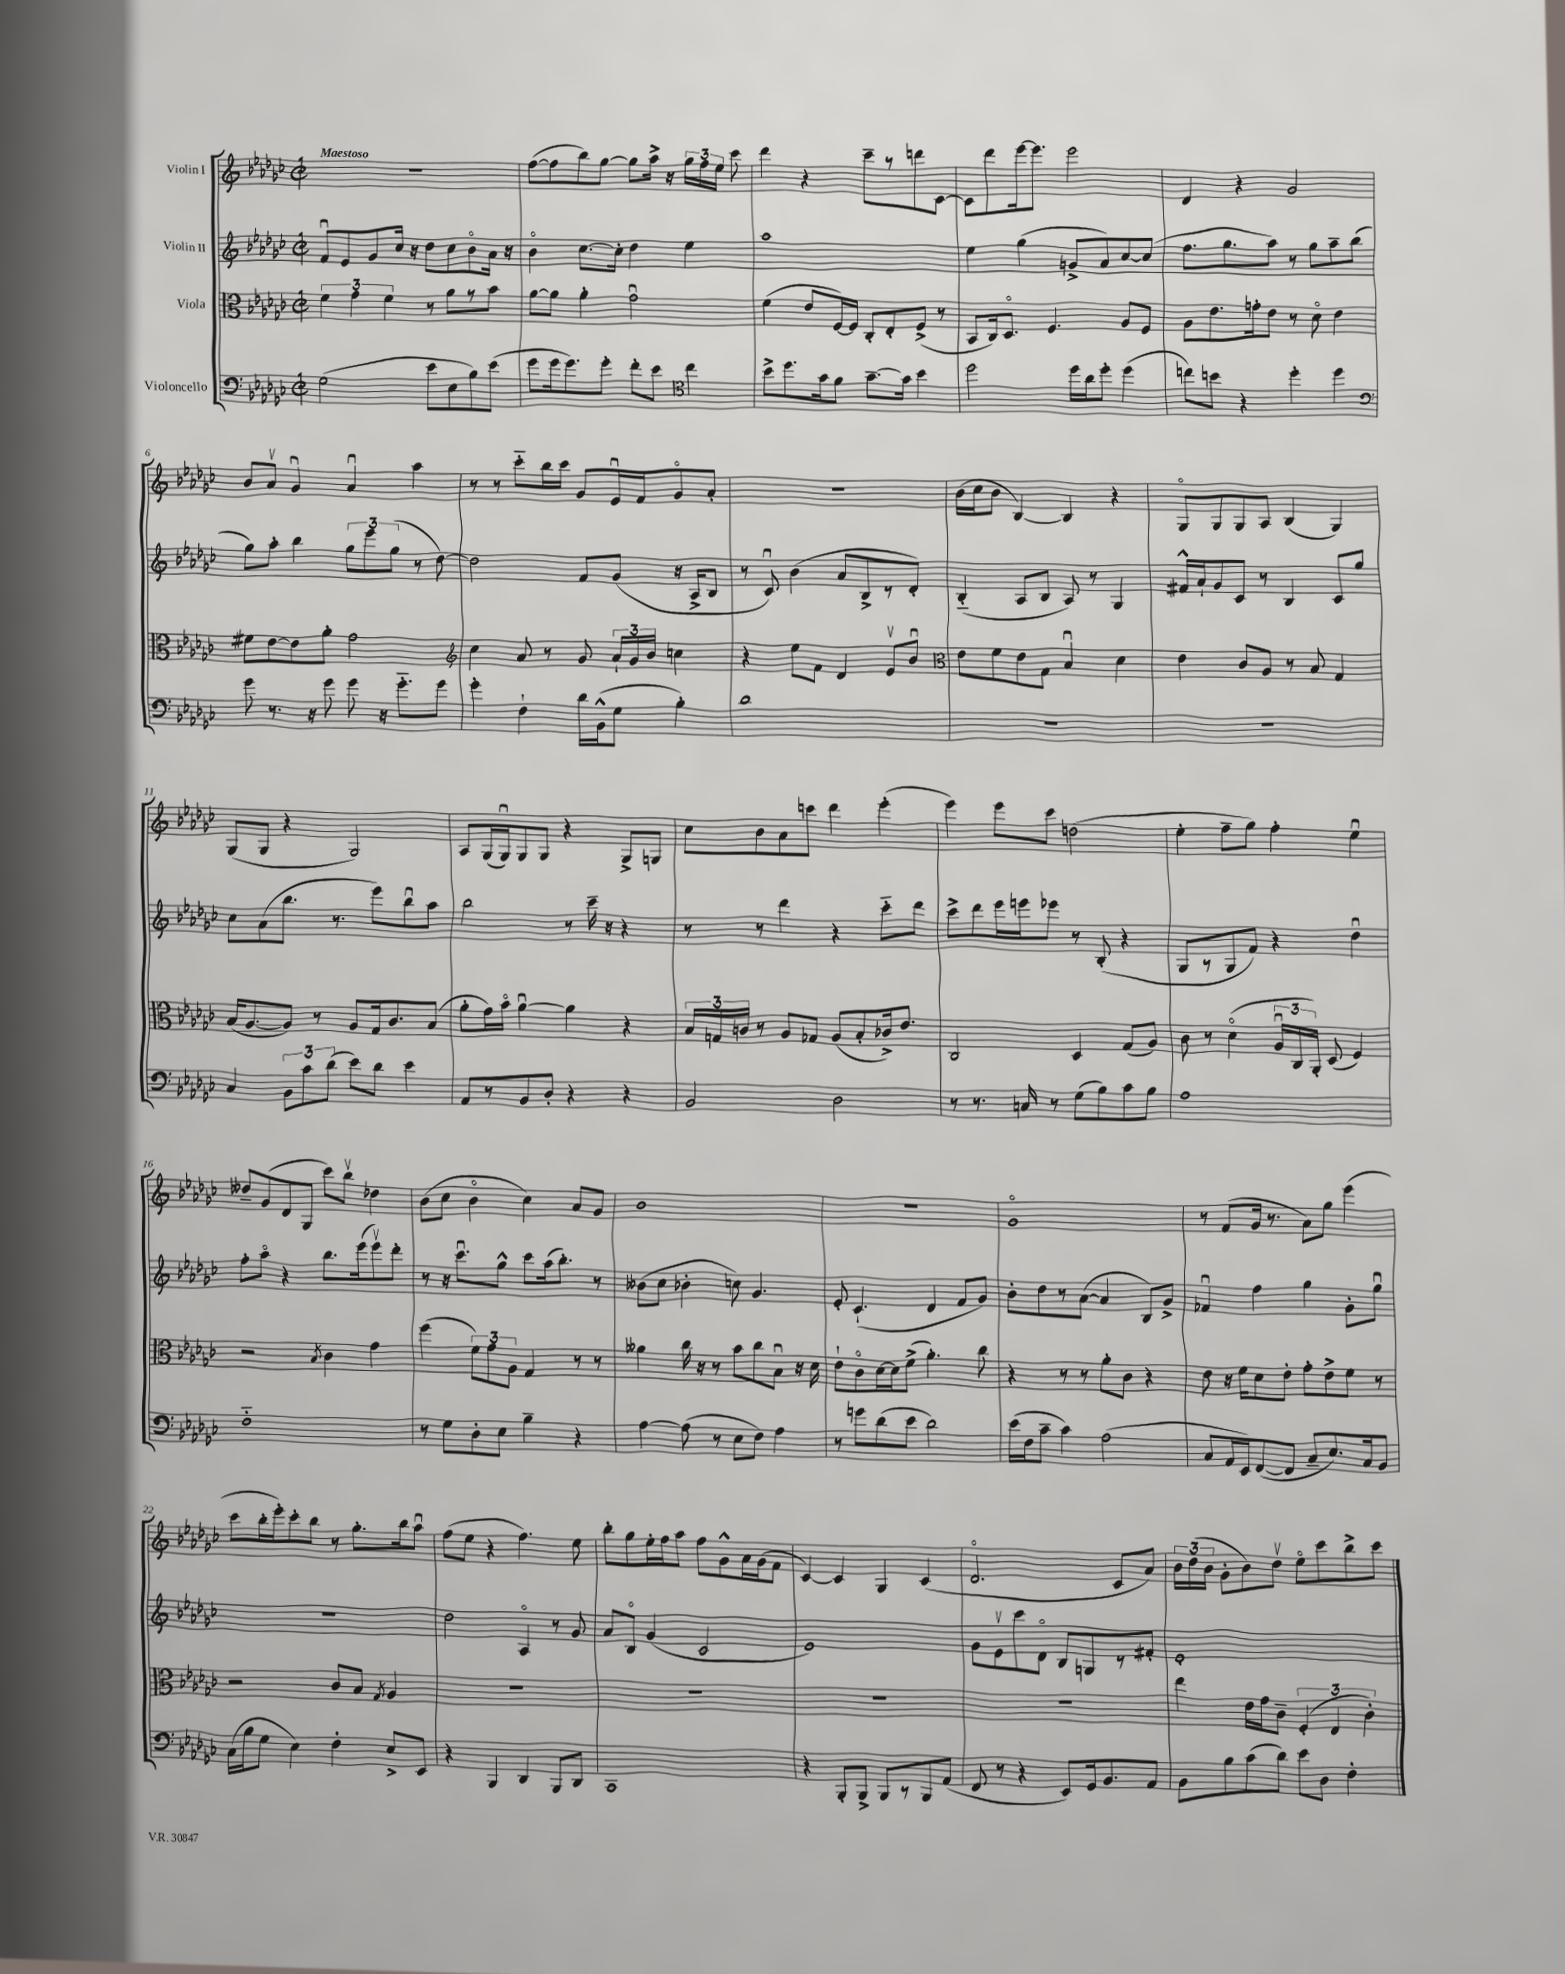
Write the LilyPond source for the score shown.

<<
\new StaffGroup <<
\new Staff = "s0" \with { instrumentName = "Violin I" } {
    \clef treble \key ges \major \defaultTimeSignature \time 2/2 \tempo "Maestoso"
    \autoBeamOff R1 |
    f''8[~( f''8 bes''8) ges''8]~ ges''8[ aes''16]-> r16 \tuplet 3/2 { ges''16[ f''16 ees''16] } ces'''8 |
    des'''4 r4 ces'''8[-- r8 d'''8 ces'8]~ |
    ces'8[ des'''8 ees'''16~ ees'''8.] ees'''2 |
    des'4 r4 ges'2 |
    bes'8[ aes'8]\upbow ges'4\downbow aes'4\downbow aes''4 |
    r8 r8 ces'''8[-_ bes''16 ces'''16] ges'8[ ees'16\downbow f'16 ges'8\flageolet aes'8]-. |
    R1 |
    bes'16[( ces''16 bes'8] bes4~) bes4 r4 |
    ges8[\flageolet ges8 ges8 aes8] bes4( ges4) |
    ges8[( ges8] r4 ges2) |
    aes8[ ges16( ges16\downbow) ges8 ges8] r4 ges8[-> g8] |
    ces''8[ bes'8 aes'8 c'''8] des'''4 ees'''4-.( |
    ees'''4) ees'''8[ ces'''8] d''2( |
    ees''4-. f''8[-- ges''8]) f''4-. ees''4\downbow |
    deses''8[-- ges'8( des'8 ges8] ces'''8[) bes''8]\upbow des''4 |
    bes'8[( ces''8] bes'4\flageolet ces''4) aes'8[ ges'8] |
    bes'1 |
    r1 |
    ges'1\flageolet |
    r8 f'8[( ges'16] r8. aes'8[) ges''8] ees'''4( |
    ces'''8[ bes''16-. ees'''16-.) ces'''8-. bes''8] r8 ges''8.[-. bes''16 aes''8]\downbow |
    f''8[( ees''8] r4 f''4.) ees''8 |
    bes''8[-. ges''8 ees''16-. f''16 aes''8] f''8[ ges'8-^ aes'16 ges'16( f'8] |
    ces'4~) ces'4 ges4 ces'4( |
    des'2.\flageolet ces'8[ aes'8]) |
    \tuplet 3/2 { bes'16[ des''16( bes'16] } ges'8[-. bes'8) des''8]\upbow ees''8[\flageolet ces'''8 bes''8-> ces'''8] \bar "|." |
}
\new Staff = "s1" \with { instrumentName = "Violin II" } {
    \clef treble \key ges \major \defaultTimeSignature \time 2/2
    \autoBeamOff f'8[\downbow ees'8 ges'8 ces''16] r16 des''8[ ces''8 bes'8\flageolet aes'16] r16 |
    bes'4\flageolet ces''8.[~ ces''16]-. des''4 ees''4 |
    aes''1 |
    ees''4 ges''4( g'8[-> aes'8) ces''8~ ces''8]( |
    f''8.[ ges''8. aes''8]) r8 ges''8[ aes''8-- bes''8]( |
    ges''8[) aes''8]-. bes''4 \tuplet 3/2 { ges''8[ ees'''8 ges''8]( } r8 des''8~) |
    des''2 f'8[ ges'8]( r16 aes16[-> bes8] |
    r8 ces'8\downbow) bes'4( aes'8[ bes8-> r8 des'8]-.) |
    bes4-_( aes8[ bes8] aes8) r8 ges4 |
    fis'16[-^ aes'16-! ges'8 ces'8] r8 bes4 ces'8[ ges''8] |
    ces''8[ aes'8( bes''8.] r8. ees'''8[) bes''8\downbow aes''8] |
    bes''2 r8 ces'''16-- r16 r4 |
    r8 r8 des'''4 r4 ces'''8[-_ des'''8] |
    ces'''8[-> des'''8 ees'''16 e'''16 ees'''8] r8 bes8-.( r4 |
    ges8[ r8 ges8 f'8]) r4 des''4\downbow |
    f''8[-. aes''8]\flageolet r4 bes''8.[ ees'''16( ees'''8\upbow) des'''8]-. |
    r8 r16 ces'''8.[\downbow ges''8]-^ ces'''8[ aes''16( bes''8.]-.) r8 |
    beses'8[( ces''8] bes'4-. c''8) ges'4. |
    ees'8-. ces'4.-!( des'4 f'8[ ges'8]) |
    bes'8[-. des''8 r8 aes'8]~( aes'4 bes8[) ges'8]-> |
    fes'4\downbow f''4 ges''4 ges'8[-. ges''8]\downbow |
    r1 |
    des''2 aes4\flageolet r8 ges'8 |
    aes'8[ bes8]\flageolet ges'4( ces'2 |
    ees'1) |
    ges'8[ ees'8\upbow ces'''8 des'8]\flageolet bes8[ g8 r8 fis'8]-. |
    ees'1-. \bar "|." |
}
\new Staff = "s2" \with { instrumentName = "Viola" } {
    \clef alto \key ges \major \defaultTimeSignature \time 2/2
    \autoBeamOff \tuplet 3/2 { f'4 ges'4 f'4 } r8 aes'8[ r8 bes'8] |
    aes'8[~ aes'8] aes'4-. ges'2\downbow |
    f'4( ees'8[ f16~) f16] ces8[-. ees8-. f8]->( r8 |
    bes,8[ ces16) des8.]\flageolet f4. aes8[ f8] |
    aes8[ ees'8. g'16-. ees'8] r8 des'8\flageolet ees'4 |
    fis'8[ ees'8~ ees'8 aes'8]-. ges'2 |
    \clef treble ces''4 aes'8 r8 ges'8 \tuplet 3/2 { aes'16[-! ges'16 bes'16] } c''4 |
    r4 ees''8[ f'8] des'4 ees'8[\upbow bes'8]\downbow |
    \clef alto ees'8[ f'8 ees'8 ges8] bes4\downbow des'4 |
    ees'4 ces'8[ aes8] r8 bes8 ges4 |
    bes16[( aes8.~ aes8]) r8 aes8[ ges16 ces'8. bes8]( |
    aes'8[-. ges'16) bes'16]\flageolet aes'4~\downbow aes'4 r4 |
    \tuplet 3/2 { bes16[ g16 c'16] } r8 aes8[ ges8] aes8[( bes8-. ces'16->) ees'8.] |
    ces2 des4 ges8[( aes8]) |
    ces'8 r8 des'4\flageolet( \tuplet 3/2 { aes16[\downbow ces16 aes,16]-.) } des8( f4) |
    r2 \acciaccatura { bes8 } ces'4 ges'4 |
    f''4( \tuplet 3/2 { f'8[) ges'8 aes8] } ges4 r8 r8 |
    aeses'4 ces''16 r16 r8 bes'8[ ces''8 bes8]\downbow r16 des'16 |
    ees'8[-! ces'8\flageolet des'16~ des'16 f'8]->( aes'4.-.) ces''8 |
    r4 r8 r8 aes'8[-. ces'8] r4 |
    ees'8 r16 f'16[ des'8 ees'8]-. ges'8[-. ees'8-> f'8] r8 |
    r2 ces'8[ bes8] \acciaccatura { ges8 } aes4 |
    R1 |
    R1 |
    R1 |
    R1 |
    ees''4 ees'16[ ges'16 ces'8]-- \tuplet 3/2 { f4-.( ees4 ces'4-.) } \bar "|." |
}
\new Staff = "s3" \with { instrumentName = "Violoncello" } {
    \clef bass \key ges \major \defaultTimeSignature \time 2/2
    \autoBeamOff ges2( ees'8[ ees8 bes8) ees'8]( |
    ges'8[ ges'16 ges'8.) ges'8]-. f'8[-. ees'8] \clef tenor ces''4 |
    bes'8[-> des''8. ges'16 f'8] ges'8.[~-- ges'16] bes'4 |
    des''2 des''16[ aes'16 des''8]-. des''4( |
    c''8[) b'8] r4 des''4-. des''4 |
    \clef bass ges'8 r8. r16 ges'8 ges'8 r16 ges'8.[-_ ges'8] |
    ges'4-. f4-! des'16[ bes,16-^( ges8] bes4-.) |
    des'1 |
    R1 |
    R1 |
    ces4 \tuplet 3/2 { bes,8[ ces'8 des'8]( } ees'8[) des'8] ees'4 |
    aes,8[ r8 bes,8 des8]-. r4 r4 |
    bes,2 des2 |
    r8 r8. c16 r8 ges8[( bes8) ces'8 bes8] |
    aes1 |
    f1-_ |
    r8 ges8[ des8-. ees8] bes4-- r4 |
    aes4~ aes8( r8 ees8[ f8]) aes4 |
    r8 g'8[ des'8( ees'8] des'2) |
    ees'16[( f16 ces'8]-- ces'4) aes2( |
    ces8[ aes,16 ees,16) f,8~( f,8] ces8[-- ees8.) ces16 bes,8] |
    ces16[( bes16 ges8] ees4) f4-. ees8[-> ees,8] |
    r4 bes,,4 des,4 bes,,8[ des,8] |
    ces,1 |
    r4 bes,,8[-. bes,,8]-> bes,,8[ r8 bes,,8 aes,8]( |
    f,8 r8 r4 ees,8[) ges,16 bes,8. aes,8] |
    bes,8[ bes8 ces'8( des'8]) ees'8[ des8] f4-. \bar "|." |
}
>>
>>
